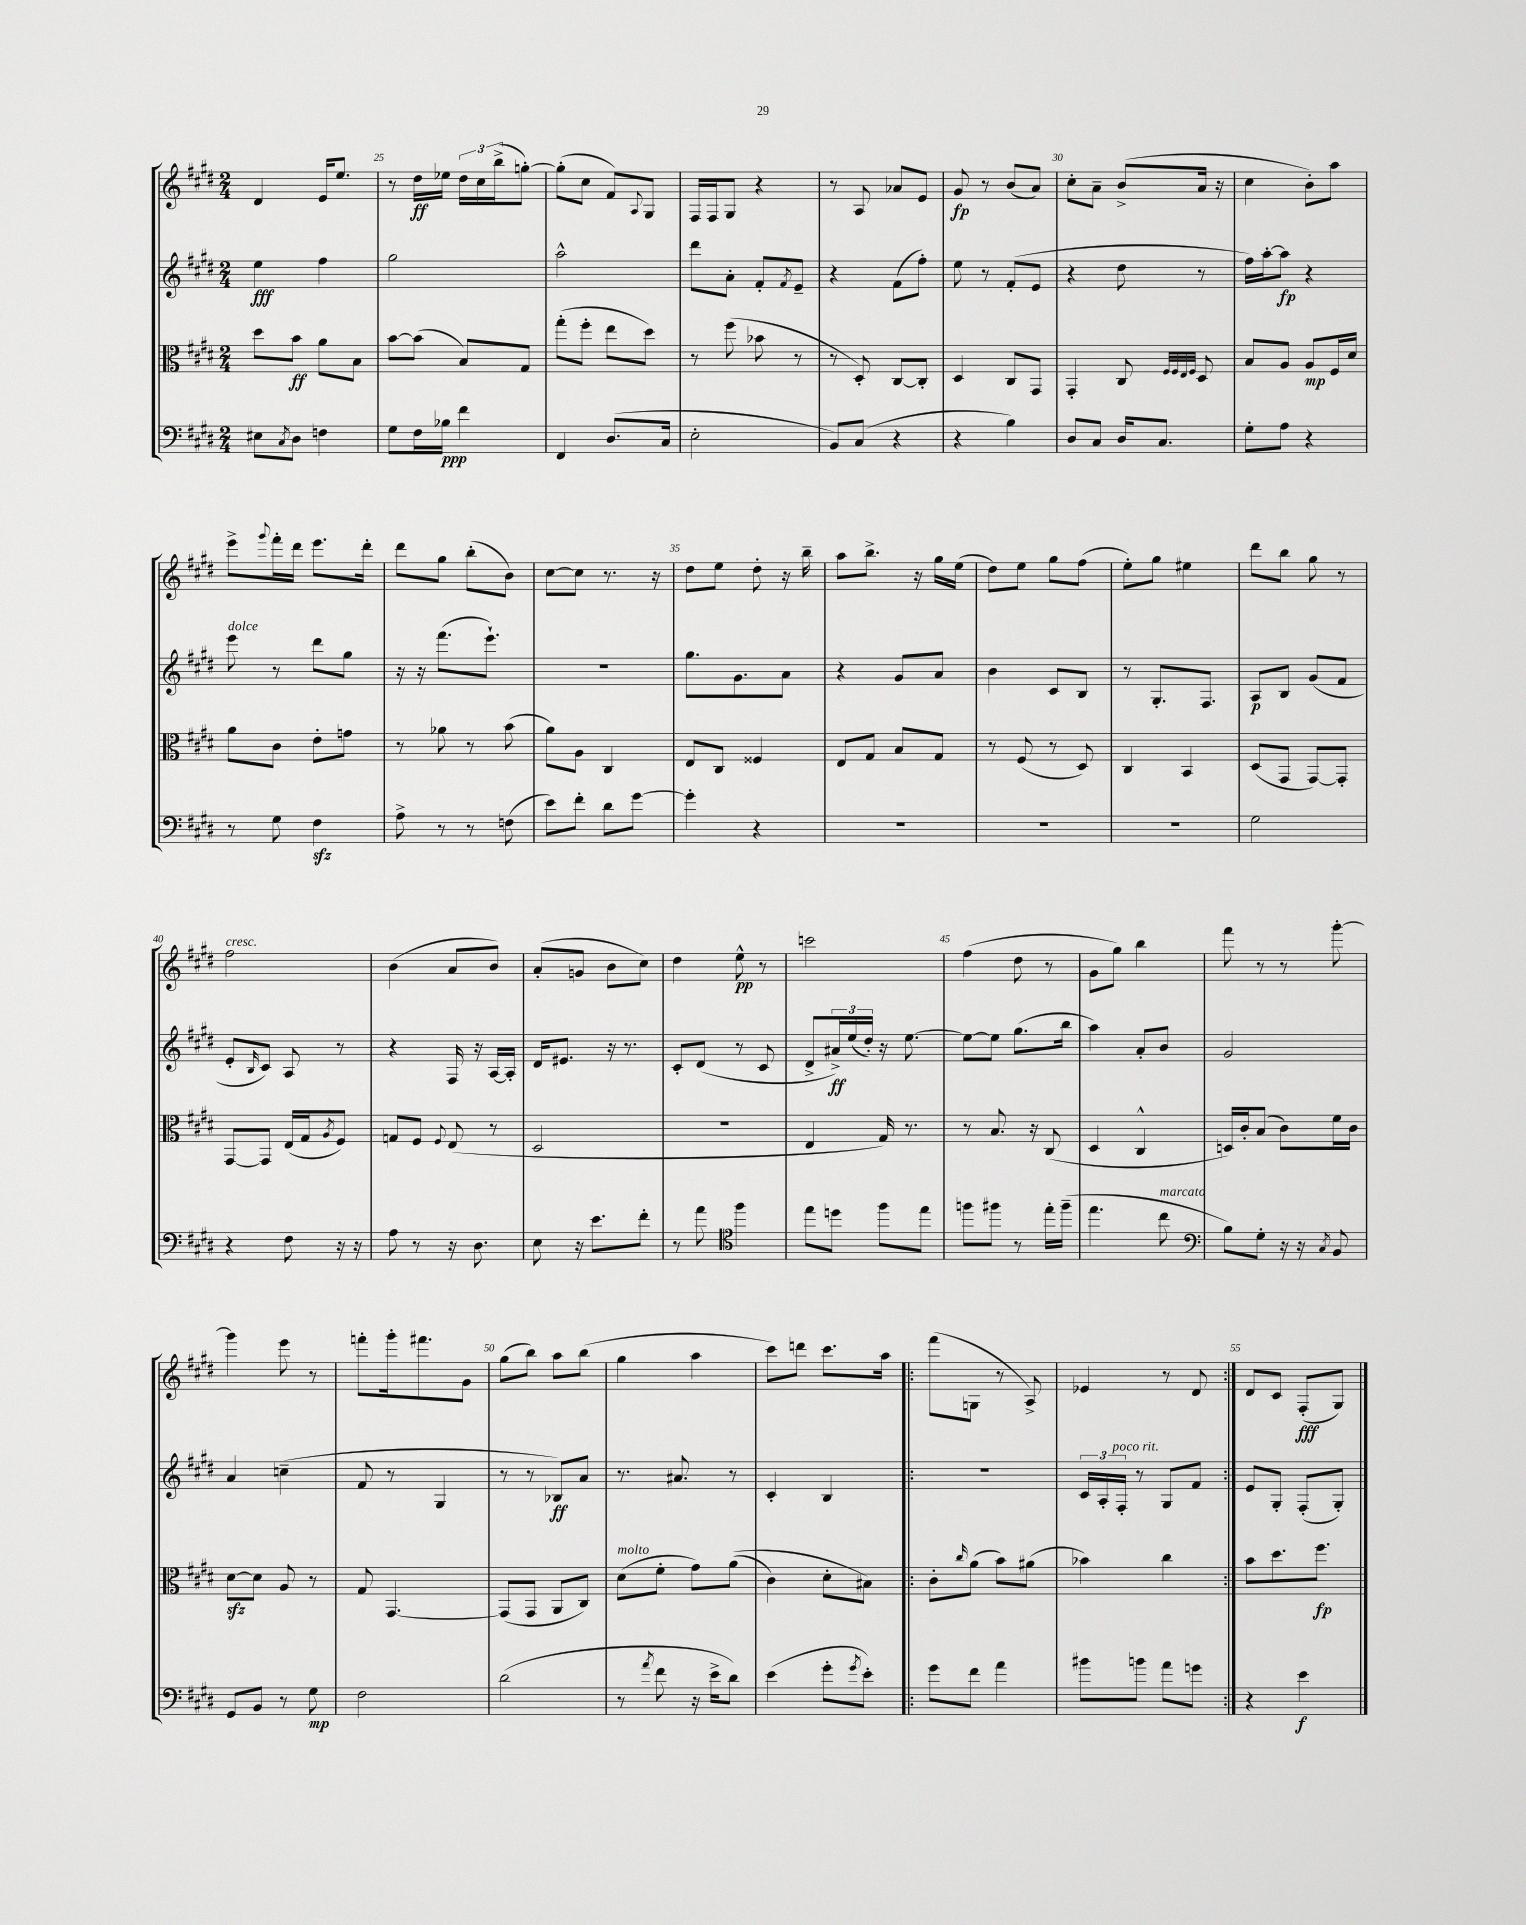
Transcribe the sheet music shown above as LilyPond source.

<<
\new StaffGroup <<
\new Staff = "s0" {
    \clef treble \key e \major \numericTimeSignature \time 2/4
    dis'4 e'16 e''8. |
    r8 dis''16\ff ees''16 \tuplet 3/2 { dis''16 cis''16 b''16->( } g''8~-.) |
    g''8-.( cis''8 fis'8) \appoggiatura { a8 } gis8 |
    fis16 fis16 gis8 r4 |
    r8 a8 aes'8 e'8 |
    gis'8\fp r8 b'8( a'8) |
    cis''8-. a'8-- b'8->( a'16 r16 |
    cis''4 b'8-.) a''8 |
    e'''8-> \appoggiatura { gis'''8 } fis'''16-. dis'''16 e'''8. dis'''16-. |
    dis'''8 gis''8 b''8-.( b'8) |
    cis''8~ cis''8 r8. r16 |
    dis''8 e''8 dis''8-. r16 b''16-- |
    a''8 b''8.-> r16 gis''16 e''16( |
    dis''8) e''8 gis''8 fis''8( |
    e''8-.) gis''8 eis''4 |
    dis'''8 b''8 gis''8 r8 |
    fis''2^\markup { \italic "cresc." } |
    b'4( a'8 b'8) |
    a'8-.( g'8 b'8 cis''8) |
    dis''4 e''8-^\pp r8 |
    c'''2 |
    fis''4( dis''8 r8 |
    gis'8 gis''8) b''4 |
    fis'''8 r8 r8 gis'''8~-. |
    gis'''4 e'''8 r8 |
    f'''8-. gis'''16-. fis'''8. gis'8 |
    gis''8( b''8) a''8 b''8( |
    gis''4 a''4 |
    cis'''8) d'''8 cis'''8. a''16 |
    \repeat volta 2 { fis'''8( g8 r8 a8->) |
    ees'4 r8 dis'8 | }
    dis'8 cis'8 fis8-.\fff( gis8) \bar "|." |
}
\new Staff = "s1" {
    \clef treble \key e \major \numericTimeSignature \time 2/4
    e''4\fff fis''4 |
    gis''2 |
    a''2-^ |
    dis'''8 a'8-. fis'8-. \acciaccatura { fis'8 } e'8-- |
    r4 fis'8( fis''8-.) |
    e''8 r8 fis'8-.( e'8 |
    r4 dis''8 r8 |
    fis''16) a''16~-. a''8\fp r4 |
    e'''8^\markup { \italic "dolce" } r8 dis'''8 gis''8 |
    r16 r16 fis'''8.( e'''8.-!) |
    R2 |
    gis''8. gis'8. a'8 |
    r4 gis'8 a'8 |
    b'4 cis'8 b8 |
    r8 gis8.-. fis8. |
    a8\p b8 gis'8( fis'8 |
    e'8-. \grace { b16 } cis'8) a8 r8 |
    r4 fis16 r16 a16~ a16-. |
    dis'16 eis'8. r16 r8. |
    cis'8-. dis'8( r8 cis'8 |
    dis'8-> \tuplet 3/2 { ais'16->\ff) e''16( dis''16-.) } r16 e''8.~ |
    e''8~ e''8 gis''8.( b''16 |
    a''4) a'8-. b'8 |
    gis'2 |
    a'4 c''4--( |
    fis'8 r8 gis4 |
    r8 r8 bes8\ff) a'8 |
    r8. ais'8. r8 |
    cis'4-. b4 |
    \repeat volta 2 { r2 |
    \tuplet 3/2 { cis'16 a16-. fis16-.^\markup { \italic "poco rit." } } r8 gis8 fis'8 | }
    e'8 gis8-. fis8-.( gis8-.) \bar "|." |
}
\new Staff = "s2" {
    \clef alto \key e \major \numericTimeSignature \time 2/4
    dis''8 b'8\ff a'8 b8 |
    b'8~ b'8( b8) gis8 |
    gis''8-.( fis''8-. e''8 dis''8) |
    r8 fis''8( bes'8 r8 |
    r8 dis8-.) cis8~ cis8-. |
    dis4 cis8 gis,8 |
    gis,4-. cis8 \grace { fis32 fis32 e32 fis32 } dis8 |
    b8 a8 a8\mp fis16 dis'16 |
    a'8 cis'8 e'8-. g'8 |
    r8 aes'8 r8 b'8( |
    a'8) a8 cis4 |
    e8 cis8 fisis4 |
    e8 gis8 b8 gis8 |
    r8 fis8( r8 dis8) |
    cis4 b,4 |
    dis8( gis,8 gis,8~) gis,8-. |
    gis,8~ gis,8 e16( gis16 \acciaccatura { a8 } fis8) |
    g8 fis8 \appoggiatura { fis8 } e8( r8 |
    dis2 |
    R2 |
    e4 gis16) r8. |
    r8 b8. r16 cis8( |
    dis4 cis4-^ |
    d16) cis'16-. b8( cis'8) fis'16 cis'16 |
    dis'8~\sfz dis'8 a8 r8 |
    gis8 gis,4.~ |
    gis,8( gis,8 a,8 cis8) |
    dis'8^\markup { \italic "molto" }( fis'8-. gis'8) a'8(\( |
    cis'4) dis'8-. bis8\) |
    \repeat volta 2 { cis'8-. \grace { cis''16 } a'8( b'8) ais'8( |
    bes'4) cis''4 | }
    b'8 dis''8. fis''8.\fp \bar "|." |
}
\new Staff = "s3" {
    \clef bass \key e \major \numericTimeSignature \time 2/4
    eis8 \acciaccatura { cis8 } dis8 f4 |
    gis8 fis16 bes16\ppp fis'4 |
    fis,4 dis8.( cis16 |
    e2-. |
    b,8) cis8( r4 |
    r4 b4) |
    dis8 cis8 dis16 cis8. |
    gis8-. a8 r4 |
    r8 gis8 fis4\sfz |
    a8-> r8 r8 f8( |
    e'8) fis'8-. dis'8 gis'8~ |
    gis'4-. r4 |
    R2 |
    R2 |
    R2 |
    gis2 |
    r4 fis8 r16 r16 |
    a8 r8 r16 dis8. |
    e8 r16 e'8. fis'8-. |
    r8 a'8 \clef tenor fis''4 |
    e''8 d''8 fis''8 e''8 |
    f''8 fis''8 r8 e''16-. fis''16--( |
    e''4. cis''8^\markup { \italic "marcato" } |
    \clef bass b8) gis8-. r16 r16 \acciaccatura { cis8 } b,8 |
    gis,8 b,8 r8 gis8\mp |
    fis2 |
    dis'2( |
    r8 \acciaccatura { a'8 } fis'8 r16 e'16-> dis'8) |
    e'4( gis'8-. \acciaccatura { gis'8 } e'8-.) |
    \repeat volta 2 { gis'8 fis'8 a'4 |
    bis'8 b'8 a'8 g'8 | }
    r4 e'4\f \bar "|." |
}
>>
>>
\layout { \context { \Score currentBarNumber = #24 \override BarNumber.break-visibility = ##(#f #t #t) barNumberVisibility = #(every-nth-bar-number-visible 5) } }
